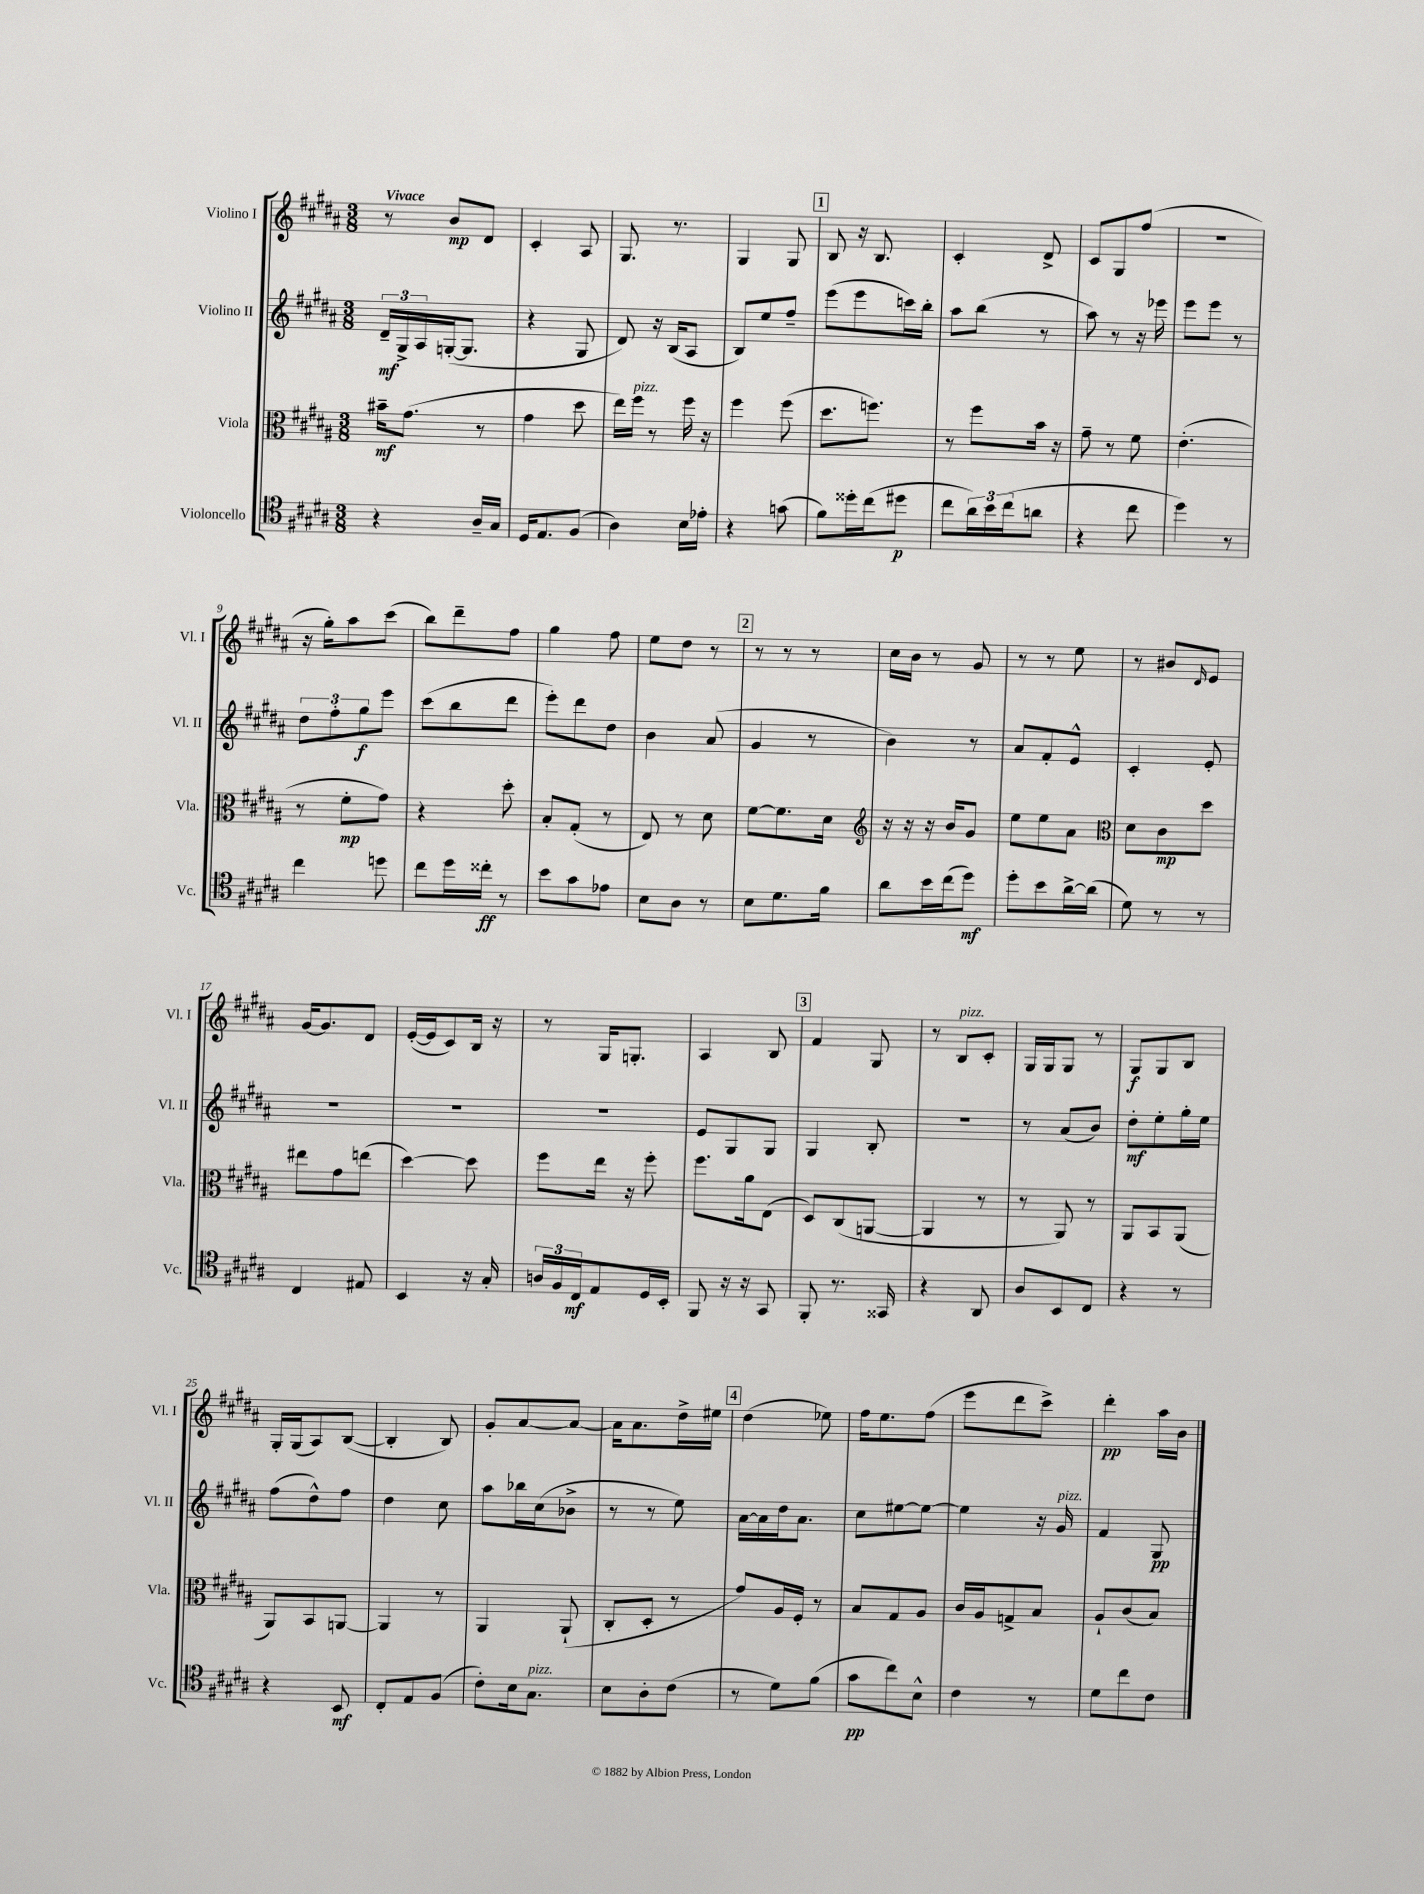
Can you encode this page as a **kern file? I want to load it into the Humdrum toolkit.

**kern	**kern	**kern	**kern
*staff4	*staff3	*staff2	*staff1
*clefC4	*clefC3	*clefG2	*clefG2
*k[f#c#g#d#a#]	*k[f#c#g#d#a#]	*k[f#c#g#d#a#]	*k[f#c#g#d#a#]
*M3/8	*M3/8	*M3/8	*M3/8
4r	16b#~	24d#~	8r
.	.	24G#^	.
.	(8.g#	.	.
.	.	24A#	.
.	.	([16G'	8b
.	.	8.G]	.
16A#~	8r	.	8d#
16G#	.	.	.
=	=	=	=
16D#	4g#	4r	4c#'
8.E	.	.	.
(8F#	8dd#	8G#	8A#
=	=	=	=
4A#)	16ee)	8d#)	8.G#
.	16ff#	.	.
.	8r	16r	.
.	.	(16B	8.r
16B	16ff#	8A#	.
16e-'	16r	.	.
=	=	=	=
4r	4ff#	8B)	4G#
.	.	8ee	.
(8g	(8ff#	8ff#~	8G#
=	=	=	=
8f#)	8.dd#	(8eee	8B
16dd##'	.	8eee	16r
(16cc#	8.ff)	.	8.B
8dd#	.	16ccc)	.
.	.	16bb'	.
=	=	=	=
8cc#	8r	8aa#	4c#'
24a#)	8ff#	(8bb	.
24b	.	.	.
(24cc#	.	.	.
8a	16b	8r	8d#^
.	16r	.	.
=	=	=	=
4r	8g#~	8aa#)	8c#
.	8r	8r	8G#
8cc#	8f#	16r	(8ff#
.	.	16eee-	.
=	=	=	=
4dd#)	(4.e'	8eee	4.r
.	.	8eee	.
8r	.	8r	.
=	=	=	=
4cc#	8r	12dd#	16r
.	.	.	16gg#')
.	.	12ff#'	.
.	8f#'	.	8aa#
.	.	12gg#	.
8dd	8g#)	8eee	(8ccc#
=	=	=	=
8cc#	4r	(8ccc#	8bb)
16dd#	.	8bb	8ddd#~
16cc##'	.	.	.
8r	8dd#'	8ddd#	8ff#
=	=	=	=
8b	8B'	8eee')	4gg#
8g#	(8G#'	8ddd#	.
8e-	8r	8dd#	8ff#
=	=	=	=
8B	8E)	4b	8ee
8A#	8r	.	8dd#
8r	8d#	(8a#	8r
=	=	=	=
8B	[8f#	4g#	8r
8.d#	8.f#]	.	8r
.	.	8r	8r
16f#	16d#	.	.
=	=	=	=
*	*clefG2	*	*
8a#	16r	4b)	16cc#
.	16r	.	16b
16b	16r	.	8r
(16cc#	16b	.	.
8dd#)	8g#	8r	8g#
=	=	=	=
8dd#'	8ee	8a#	8r
8b	8ee	8f#'	8r
[16a#^	8a#	8e^^	8ee
(16a#]	.	.	.
=	=	=	=
*	*clefC3	*	*
8d#)	8d#	4c#'	8r
8r	8c#	.	8b#
.	.	.	16qqd#
8r	8dd#	8e'	8e
=	=	=	=
4C#	8ee#	4.r	[16g#
.	.	.	8.g#]
.	8g#	.	.
8E#	(8ee	.	8d#
=	=	=	=
4BB	[4dd#)	4.r	([16e'
.	.	.	16e]
.	.	.	8c#)
16r	8dd#]	.	16B
16G#'	.	.	16r
=	=	=	=
24A	8ff#	4.r	8r
24F#	.	.	.
24C#	.	.	.
8E	16ee	.	16G#
.	16r	.	8.G'
16D#	8ff#'	.	.
16BB'	.	.	.
=	=	=	=
8FF#	8.ff#	8e	4A#
16r	.	8G#	.
16r	16a#	.	.
8GG#	(8E	8G#	8B
=	=	=	=
8FF#'	8D#)	4G#	4f#
8.r	(8C#	.	.
.	[8AA	8B'	8G#
16GG##	.	.	.
=	=	=	=
4r	4AA]	4.r	8r
.	.	.	8B
8AA#	8r	.	8c#'
=	=	=	=
8A#	8r	8r	16G#
.	.	.	16G#
8BB	8AA#)	(8a#	8G#
8C#	8r	8b)	8r
=	=	=	=
4r	8AA#	8dd#'	8G#
.	8BB	8ee'	8G#
8r	(8AA#	16gg#'	8B
.	.	16ee	.
=	=	=	=
4r	8AA#)	(8ff#	16G#'
.	.	.	(16G#
.	8BB	8dd#^^)	8A#)
8BB	[8AA	8ff#	([8B
=	=	=	=
8C#'	4AA]	4dd#	4B']
8E	.	.	.
(8F#	8r	8cc#	8B)
=	=	=	=
8c#')	4AA#	8aa#	8g#'
16B	.	16bb-	[8a#
8.G#	.	(16cc#	.
.	(8AA#`	8b-^	8a#_
=	=	=	=
8B	8C#'	8r	16a#]
.	.	.	8.a#
8A#'	8D#'	8r	.
(8c#	8r	8ee)	16dd#^
.	.	.	16ee#
=	=	=	=
8r	8g#)	[16a#	(4dd#
.	.	16a#]	.
8d#)	16A#	16dd#	.
.	16F#'	8.a#	.
(8f#	8r	.	8ee-)
=	=	=	=
8g#	8B	8cc#	16ff#
.	.	.	8.ee
8cc#)	8G#	[8ee#	.
8B^^	8A#	8ee#_	(8ff#
=	=	=	=
4c#	16c#	4ee#]	8eee
.	16A#	.	.
.	8G^	.	8ddd#
8r	8B	16r	8ccc#^)
.	.	16g#	.
=	=	=	=
8d#	8A#`	4f#	4ddd#'
8cc#	(8c#	.	.
8c#	8B)	8G#	16aa#
.	.	.	16b
==	==	==	==
*-	*-	*-	*-
